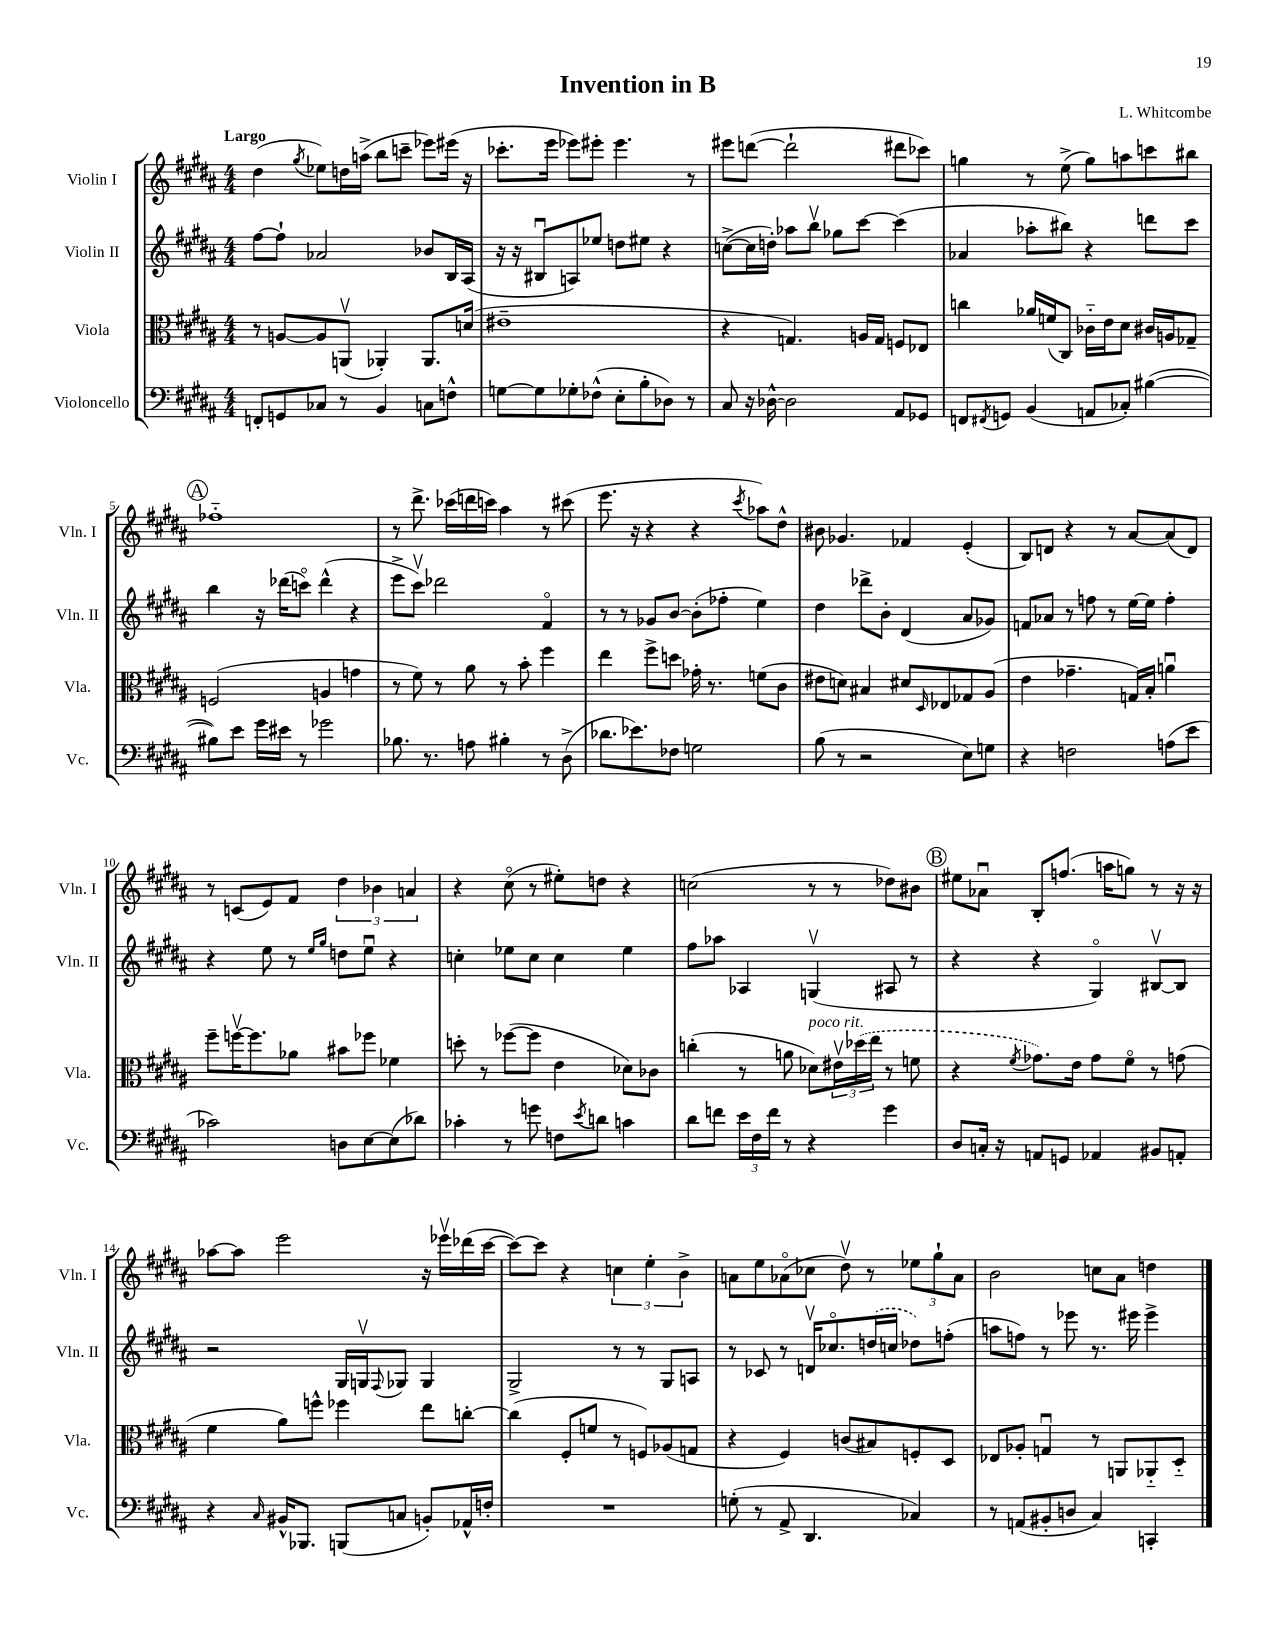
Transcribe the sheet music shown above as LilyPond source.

\header { title = "Invention in B" composer = "L. Whitcombe" }
<<
\new StaffGroup <<
\new Staff = "s0" \with { instrumentName = "Violin I" shortInstrumentName = "Vln. I" } {
    \clef treble \key b \major \numericTimeSignature \time 4/4 \tempo "Largo"
    dis''4( \acciaccatura { gis''8 } ees''8) d''16 a''16->( b''8 c'''8-- ees'''8) eis'''16( r16 |
    ces'''8.-. e'''16 ees'''8) eis'''8-. eis'''4. r8 |
    eis'''8 d'''8~( d'''2-! dis'''8 ces'''8) |
    g''4 r8 e''8->( g''8) a''8 c'''8 bis''8 |
    \mark \markup { \circle "A" } fes''1-_ |
    r8 dis'''8.-> ces'''16( d'''16 c'''16) ais''4 r8 cis'''8( |
    e'''8. r16 r4 r4 \acciaccatura { cis'''8 } aes''8) dis''8-^ |
    bis'8 ges'4. fes'4 e'4-.( |
    b8) d'8 r4 r8 ais'8~ ais'8( d'8) |
    r8 c'8( e'8) fis'8 \tuplet 3/2 { dis''4 bes'4 a'4 } |
    r4 cis''8\flageolet( r8 eis''8-.) d''8 r4 |
    c''2( r8 r8 des''8) bis'8 |
    \mark \markup { \circle "B" } eis''8 aes'8\downbow b8-. f''8.( a''16 g''8) r8 r16 r16 |
    aes''8~ aes''8 e'''2 r16 ees'''16\upbow des'''16( cis'''16~ |
    cis'''8~) cis'''8 r4 \tuplet 3/2 { c''4 e''4-. b'4-> } |
    a'8 e''8 aes'8\flageolet( ces''8 dis''8\upbow) r8 \tuplet 3/2 { ees''8 gis''8-! aes'8 } |
    b'2 c''8 ais'8 d''4 \bar "|." |
}
\new Staff = "s1" \with { instrumentName = "Violin II" shortInstrumentName = "Vln. II" } {
    \clef treble \key b \major \numericTimeSignature \time 4/4
    fis''8~ fis''8-! aes'2 bes'8 b16 ais16( |
    r16 r16 bis8\downbow a8) ees''8 d''8 eis''8 r4 |
    c''8~->( c''16 d''16-.) aes''8 b''8\upbow ges''8 cis'''8~ cis'''4( |
    aes'4 aes''8-. bis''8) r4 d'''8 cis'''8 |
    \mark \markup { \circle "A" } b''4 r16 des'''16( c'''8\flageolet) des'''4-^( r4 |
    e'''8-> cis'''8\upbow) des'''2 fis'4\flageolet |
    r8 r8 ges'8 b'8~ b'8-.( fes''8-. e''4) |
    dis''4 des'''8-> b'8-. dis'4( ais'8 ges'8) |
    f'8 aes'8 r8 f''8 r8 e''16~ e''16 f''4-. |
    r4 e''8 r8 \grace { e''16 gis''16 } d''8 e''8\downbow r4 |
    c''4-. ees''8 c''8 c''4 ees''4 |
    fis''8 aes''8 aes4 g4\upbow( ais8 r8 |
    \mark \markup { \circle "B" } r4 r4 gis4\flageolet) bis8~\upbow bis8 |
    r2 gis16 g16\upbow \appoggiatura { fis8 } ges8 ges4 |
    gis2-> r8 r8 gis8 a8 |
    r8 ces'8 r8 d'16\upbow ces''8.\flageolet \once \slurDashed d''16( c''16 des''8) f''8-.( |
    a''8 f''8) r8 ees'''8 r8. eis'''16 eis'''4-> \bar "|." |
}
\new Staff = "s2" \with { instrumentName = "Viola" shortInstrumentName = "Vla." } {
    \clef alto \key b \major \numericTimeSignature \time 4/4
    r8 a8~ a8 a,8\upbow( aes,4-.) aes,8. d'16( |
    eis'1-- |
    r4 g4.) a16 g16 f8 ees8 |
    c''4 aes'16 f'16( cis8) ces'16-_ e'16 dis'8 cis'16 a16 ges8-- |
    \mark \markup { \circle "A" } f2( a4 g'4 |
    r8 fis'8) r8 ais'8 r8 b'8-. fis''4 |
    e''4 fis''8-> d''8 ges'16-. r8. f'8( cis'8 |
    eis'8 d'8) bis4 dis'8 \grace { dis16 } ees8 ges8 ais8( |
    e'4 ges'4.-- g16) b16-. a'4\downbow |
    fis''8-- f''16~\upbow f''8. aes'8 bis'8 fes''8 fes'4 |
    d''8-. r8 fes''8~( fes''8 e'4 des'8) ces'8 |
    c''4-.( r8 a'8 des'8^\markup { \italic "poco rit." }) \tuplet 3/2 { eis'16\upbow \once \slurDashed des''16( e''16 } r8 f'8 |
    \mark \markup { \circle "B" } r4 \acciaccatura { fis'8 } ges'8.) e'16 ges'8 fis'8\flageolet r8 g'8( |
    fis'4 ais'8) f''8-^ fes''4 e''8 c''8~-. |
    c''4( fis8-. f'8 r8 f8) aes8( g8 |
    r4 fis4) c'8( bis8) f8-. dis8 |
    ees8 aes8-. g4\downbow r8 a,8 aes,8-_ dis8-_ \bar "|." |
}
\new Staff = "s3" \with { instrumentName = "Violoncello" shortInstrumentName = "Vc." } {
    \clef bass \key b \major \numericTimeSignature \time 4/4
    f,8-. g,8 ces8 r8 b,4 c8 f8-^ |
    g8~ g8 ges8-. fes8-^( e8-. b8-. des8) r8 |
    cis8 r16 des16~-^ des2 ais,8 ges,8 |
    f,8 \acciaccatura { fis,8 } g,8 b,4( a,8 ces8-.) bis4~( |
    \mark \markup { \circle "A" } bis8) e'8 gis'16 eis'16 r8 ges'2 |
    bes8. r8. a8 bis4-. r8 dis8->( |
    des'8. ees'8.) fes8 g2 |
    b8( r8 r2 e8) g8 |
    r4 f2 a8( e'8 |
    ces'2) d8 e8~ e8( des'8) |
    ces'4-. r8 g'8 f8 \acciaccatura { e'8 } d'8 c'4 |
    dis'8 f'8 \tuplet 3/2 { e'16 fis16 f'16 } r8 r4 gis'4 |
    \mark \markup { \circle "B" } dis8 c16-. r16 a,8 g,8 aes,4 bis,8 a,8-. |
    r4 \grace { cis16 } bis,16-^ bes,,8. b,,8( c8 b,8-.) aes,16-^ f16-. |
    R1 |
    g8-.( r8 ais,8-> dis,4. ces4) |
    r8 a,8( bis,8-. d8 cis4) c,4-. \bar "|." |
}
>>
>>
